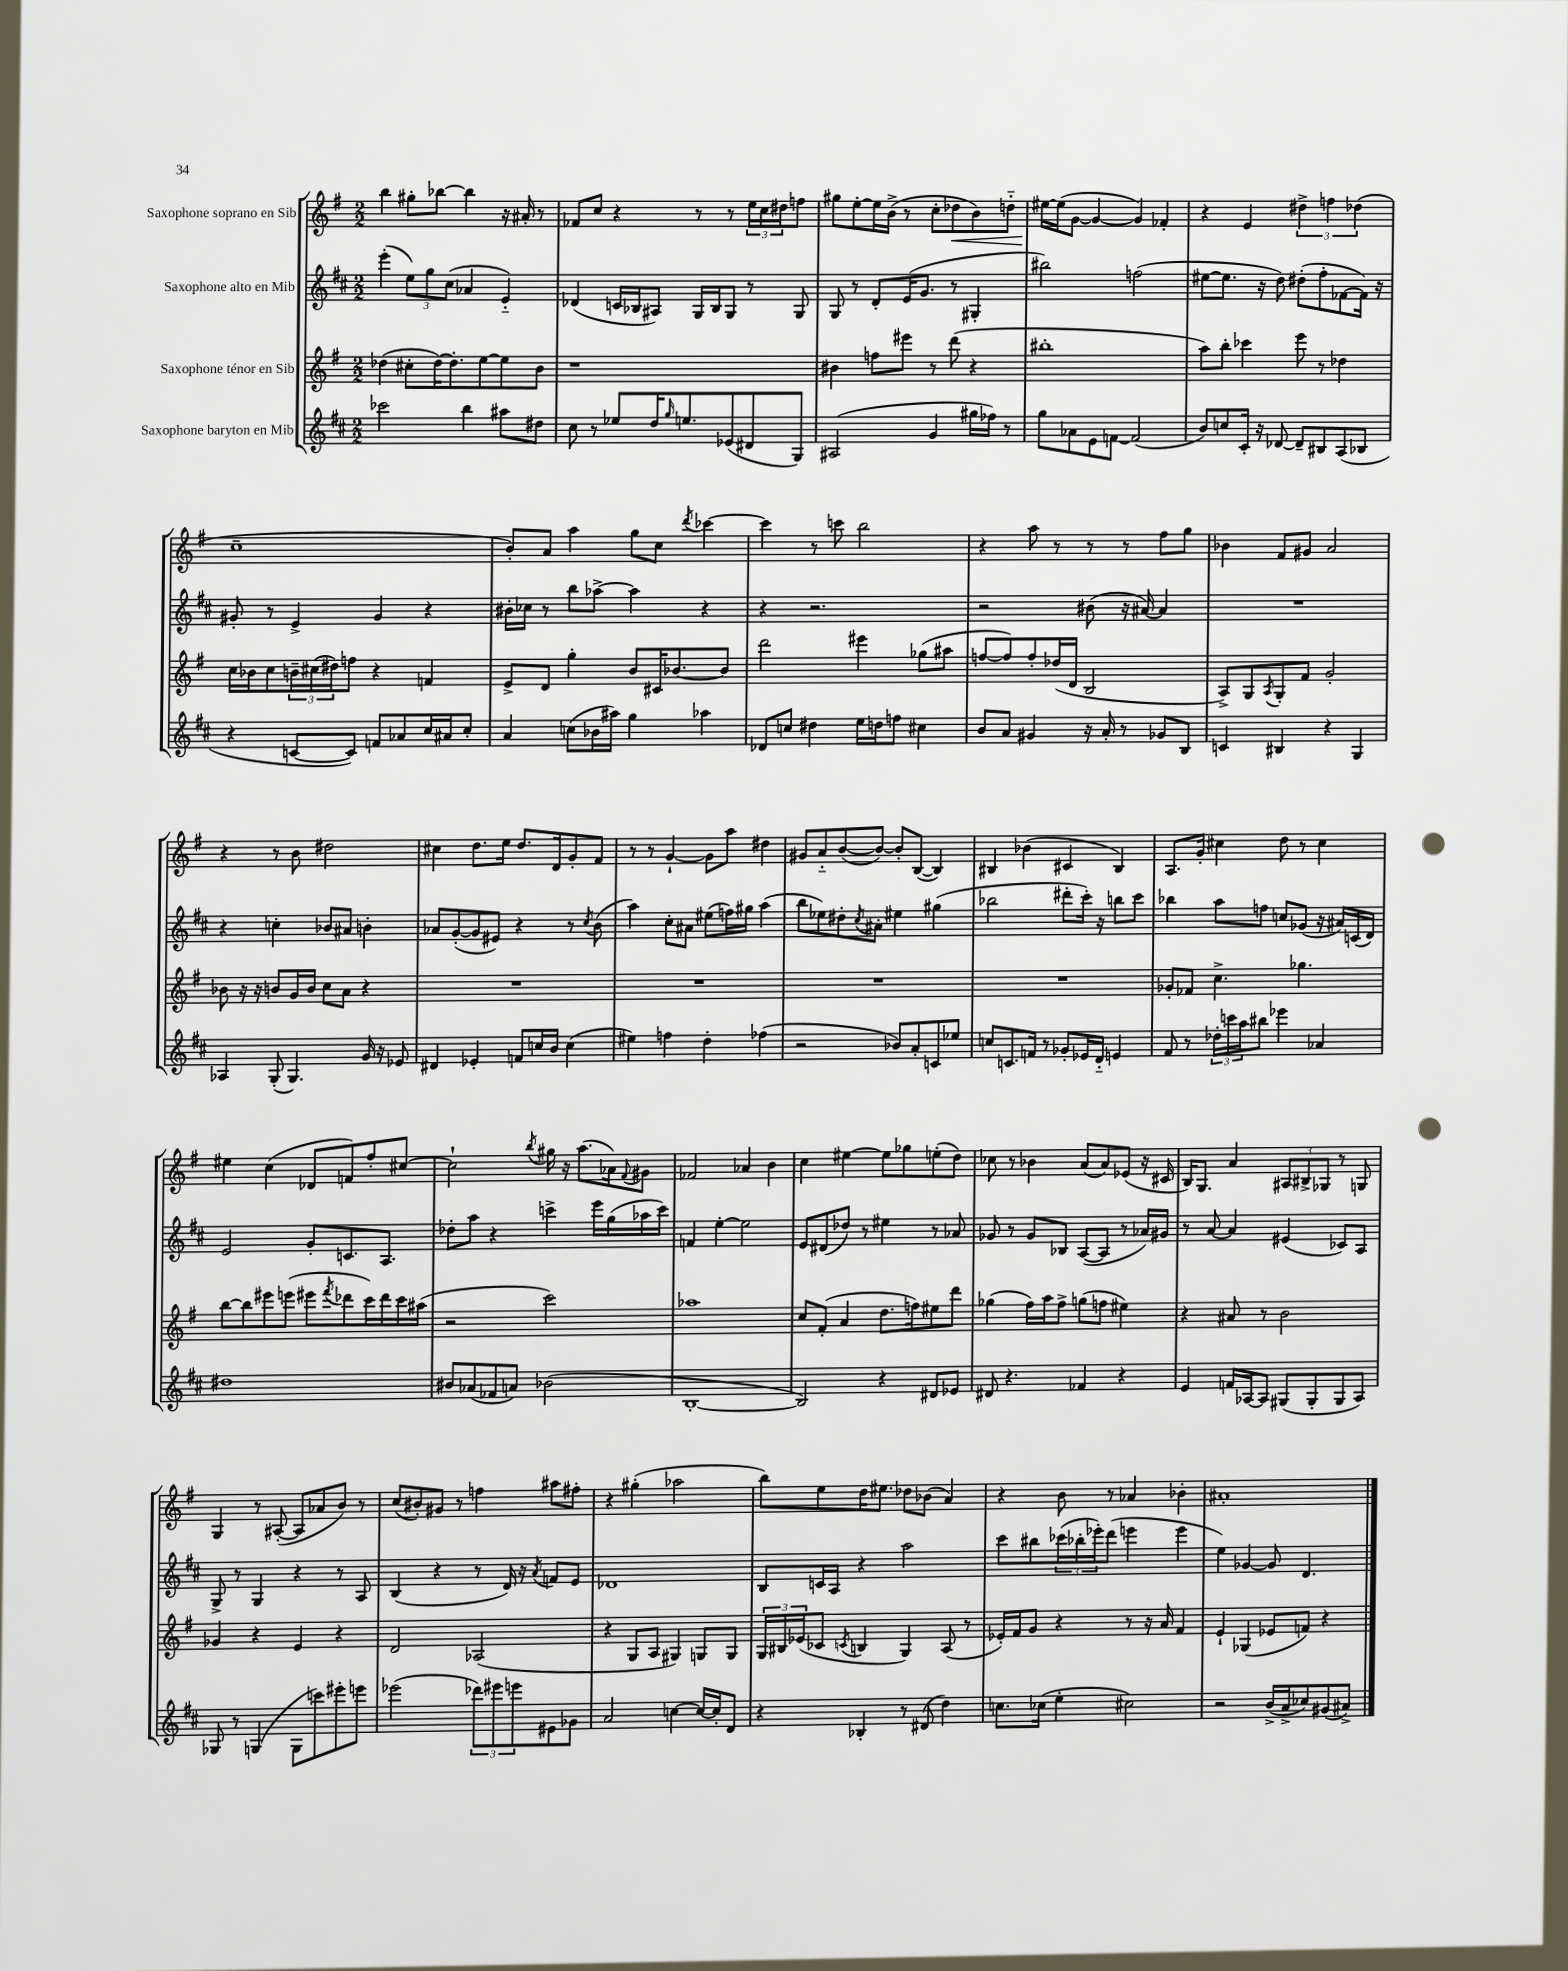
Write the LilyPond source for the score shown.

<<
\new StaffGroup <<
\new Staff = "s0" \with { instrumentName = "Saxophone soprano en Sib" } {
    \clef treble \key g \major \numericTimeSignature \time 2/2
    b''4 gis''8-. bes''8~ bes''4 r16 ais'16-. r8 |
    fes'8 c''8 r4 r8 r8 \tuplet 3/2 { e''16 c''16 dis''16 } f''8 |
    gis''8 e''8~-. e''16 b'16->( r8 c''8-. des''8\< b'8) d''8-_ |
    eis''16~\! eis''16( g'8~ g'4~ g'4) fes'4-. |
    r4 e'4 \tuplet 3/2 { dis''4-> f''4 des''4( } |
    c''1-- |
    b'8-.) a'8 a''4 g''8 c''8 \acciaccatura { d'''8 } ces'''4~ |
    ces'''4 r8 c'''8 b''2 |
    r4 a''8 r8 r8 r8 fis''8 g''8 |
    bes'4 fis'8 gis'8 a'2 |
    r4 r8 b'8 dis''2 |
    cis''4 d''8. e''16 d''8. d'16 g'8-. fis'8 |
    r8 r8 g'4~-! g'8 a''8 dis''4 |
    gis'8 a'8-_ b'8~( b'8~) b'8-. b8~( b4) |
    bis4 bes'4( cis'4 bis4) |
    a8. g'16-. cis''4 d''8 r8 cis''4 |
    eis''4 c''4( des'8 f'8) fis''8-. cis''8~ |
    cis''2-! \acciaccatura { b''8 } gis''16 r16 a''8.( aes'16) \appoggiatura { fis'8 } gis'8 |
    fes'2 aes'4 b'4 |
    c''4 eis''4~ eis''8 ges''8 e''8-.( d''8) |
    ces''8 r8 bes'4 a'8( a'8) ees'8( r16 cis'16 |
    b16) g8. a'4 \tuplet 3/2 { ais8 bis8-> ges8 } r8 g8 |
    g4 r8 ais8~-.( ais8 aes'8 b'8) r8 |
    c''8( bis'8-.) gis'8 r8 f''4 ais''8 fis''8-. |
    r4 gis''4-.( aes''2 |
    b''8) e''8 d''16 eis''8. des''8 bes'8( a'4) |
    r4 b'8 r8 aes'4 bes'4-. |
    ais'1-. \bar "|." |
}
\new Staff = "s1" \with { instrumentName = "Saxophone alto en Mib" } {
    \clef treble \key d \major \numericTimeSignature \time 2/2
    e'''4-.( \tuplet 3/2 { e''8) g''8 cis''8( } aes'4 e'4-_) |
    des'4( c'16 bes16 ais8) g16 bes16 g8 r8 g8 |
    g8 r8 d'8-. e'16( g'8. r8 gis4-. |
    bis''2) f''2( |
    eis''8~ eis''8. r16 d''8) dis''8-.( fis''8-. fes'8~ fes'16) r16 |
    gis'8-. r8 e'4-> gis'4 r4 |
    bis'16-. ces''16 r8 b''8 aes''8~-> aes''4 r4 |
    r4 r2. |
    r2 bis'8( r16 ais'16~) ais'4 |
    R1 |
    r4 c''4-. bes'8 ais'8 b'4-. |
    aes'8 g'8~-.( g'8 eis'8) r4 r8 \acciaccatura { cis''8 } b'8( |
    a''4) cis''8-. ais'8 eis''8( f''16) gis''16 a''4( |
    b''8 ees''8) dis''8-. \acciaccatura { cis''8 } ais'8-. eis''4 gis''4( |
    bes''2 dis'''8-. cis'''16-.) r16 b''8 cis'''8 |
    bes''4 a''8 f''8 c''8 ges'8( r16 ais'16) c'16( d'16) |
    e'2 g'8-. c'8. a8. |
    des''8-. a''8 r4 c'''4-> e'''16 g''16( aes''16 c'''16) |
    f'4 e''4~-. e''2 |
    e'8 dis'8( des''8) r8 eis''4 r8 aes'8 |
    ges'8 r8 ges'8 bes8 a8~( a8 r8 aes'16) gis'16 |
    r8 a'8~ a'4 eis'4( ces'8) a8 |
    g8-> r8 g4 r4 r8 a8 |
    b4( r4 r8 d'16) r16 \acciaccatura { a'8 } f'8 e'8 |
    des'1 |
    b8 c'16 a16 r4 a''2 |
    cis'''8 bis''8 \tuplet 3/2 { ces'''16( bes''16-. ees'''16-.) } d'''8( e'''4 e'''4 |
    e''4) ges'4~ ges'8 d'4. \bar "|." |
}
\new Staff = "s2" \with { instrumentName = "Saxophone ténor en Sib" } {
    \clef treble \key g \major \numericTimeSignature \time 2/2
    des''4( cis''8-. des''16~) des''8.-. e''8~ e''8 b'8 |
    r1 |
    bis'4 f''8 eis'''8 r8 d'''8( r4 |
    bis''1-. |
    a''8) b''8-. ces'''4 e'''8 r8 des''4 |
    c''16 bes'16 c''8 \tuplet 3/2 { b'16-- cis''16( dis''16) } f''8 r4 f'4 |
    e'8-> d'8 g''4-. b'8 cis'16 bes'8.~ bes'8 |
    d'''2 eis'''4 ges''8( ais''8 |
    f''8~ f''8) f''8-. des''16( d'16 b2 |
    a8->) g8 \acciaccatura { a8 } g8-. fis'8 g'2-. |
    bes'8 r16 r16 b'8 g'16 b'16 c''8 a'8 r4 |
    R1 |
    R1 |
    R1 |
    R1 |
    ges'8-. fes'8 c''4.-> ges''4. |
    b''8~ b''8 eis'''8 e'''8( eis'''8 \acciaccatura { fis'''8 } des'''8 c'''16) des'''16 c'''16 ais''16( |
    r2 c'''2) |
    aes''1 |
    c''8 fis'8-.( a'4 d''8. f''16) eis''8 d'''8 |
    ges''4( fis''16) a''16 fis''8-> g''8( f''8 eis''4) |
    r4 ais'8 r8 b'2 |
    ges'4 r4 e'4 r4 |
    d'2 aes2( |
    r4 g8 a8 gis4) g8 g8 |
    \tuplet 3/2 { g16 bis16 ees'16( } ces'8 \acciaccatura { c'8 } b4 g4) a8( r8 |
    ees'16-.) fis'16 g'8 r4 r8 r16 a'16 fis'4 |
    e'4-! ges4( ees'8 f'8) r4 \bar "|." |
}
\new Staff = "s3" \with { instrumentName = "Saxophone baryton en Mib" } {
    \clef treble \key d \major \numericTimeSignature \time 2/2
    ces'''2 b''4 ais''8 dis''8 |
    cis''8 r8 ees''8 d''16 \grace { g''16 } e''8. ees'8( dis'8 g8) |
    ais2( g'4 gis''16 fes''16) r8 |
    g''8 aes'8 e'8 f'8~ f'2( |
    b'8) c''8 cis'16-. r16 des'8~ des'8-- bis8 a8( bes8 |
    r4 c'8~ c'8) f'8 aes'8 cis''16 ais'16 cis''8-. |
    a'4 c''8( bes'16 ais''16) g''4 aes''4 |
    des'8 c''8 dis''4 e''16 d''16 f''8 cis''4 |
    b'8 a'8 gis'4 r16 a'16-. r8 ges'8 b8 |
    c'4 bis4 r4 g4 |
    aes4 g8-.( g4.) g'16 r16 ees'8 |
    dis'4 ees'4-. f'8 c''16 b'16 c''4( |
    eis''4) f''4 d''4-. fes''4( |
    r2 bes'8) a'8-. c'8 ees''8 |
    c''8 c'8. f'16 r8 ges'8-. ees'16 d'16-_ e'4 |
    fis'8 r8 \tuplet 3/2 { des''16-. c'''16 a''16 } bis''8 ees'''4 aes'4 |
    dis''1 |
    bis'8 aes'8( fes'8 a'8) bes'2( |
    b1~-. |
    b2) r4 dis'8 ees'8 |
    dis'8 r4. fes'4 r4 |
    e'4 f'16 aes16~ aes8 gis8( gis8-. gis8 aes8) |
    ges8 r8 g4( g8 c'''8) eis'''8-. e'''8 |
    ees'''2( \tuplet 3/2 { des'''8) eis'''8 e'''8 } eis'8 ges'8 |
    a'2 c''4~ c''16~ c''16-. d'8 |
    r4 bes4-. r8 dis'8( d''4) |
    c''8. ces''16( e''4-. cis''2) |
    r2 b'16->( a'16-> ces''8) gis'8( ais'8->) \bar "|." |
}
>>
>>
\layout { \context { \Score \remove "Bar_number_engraver" } }
